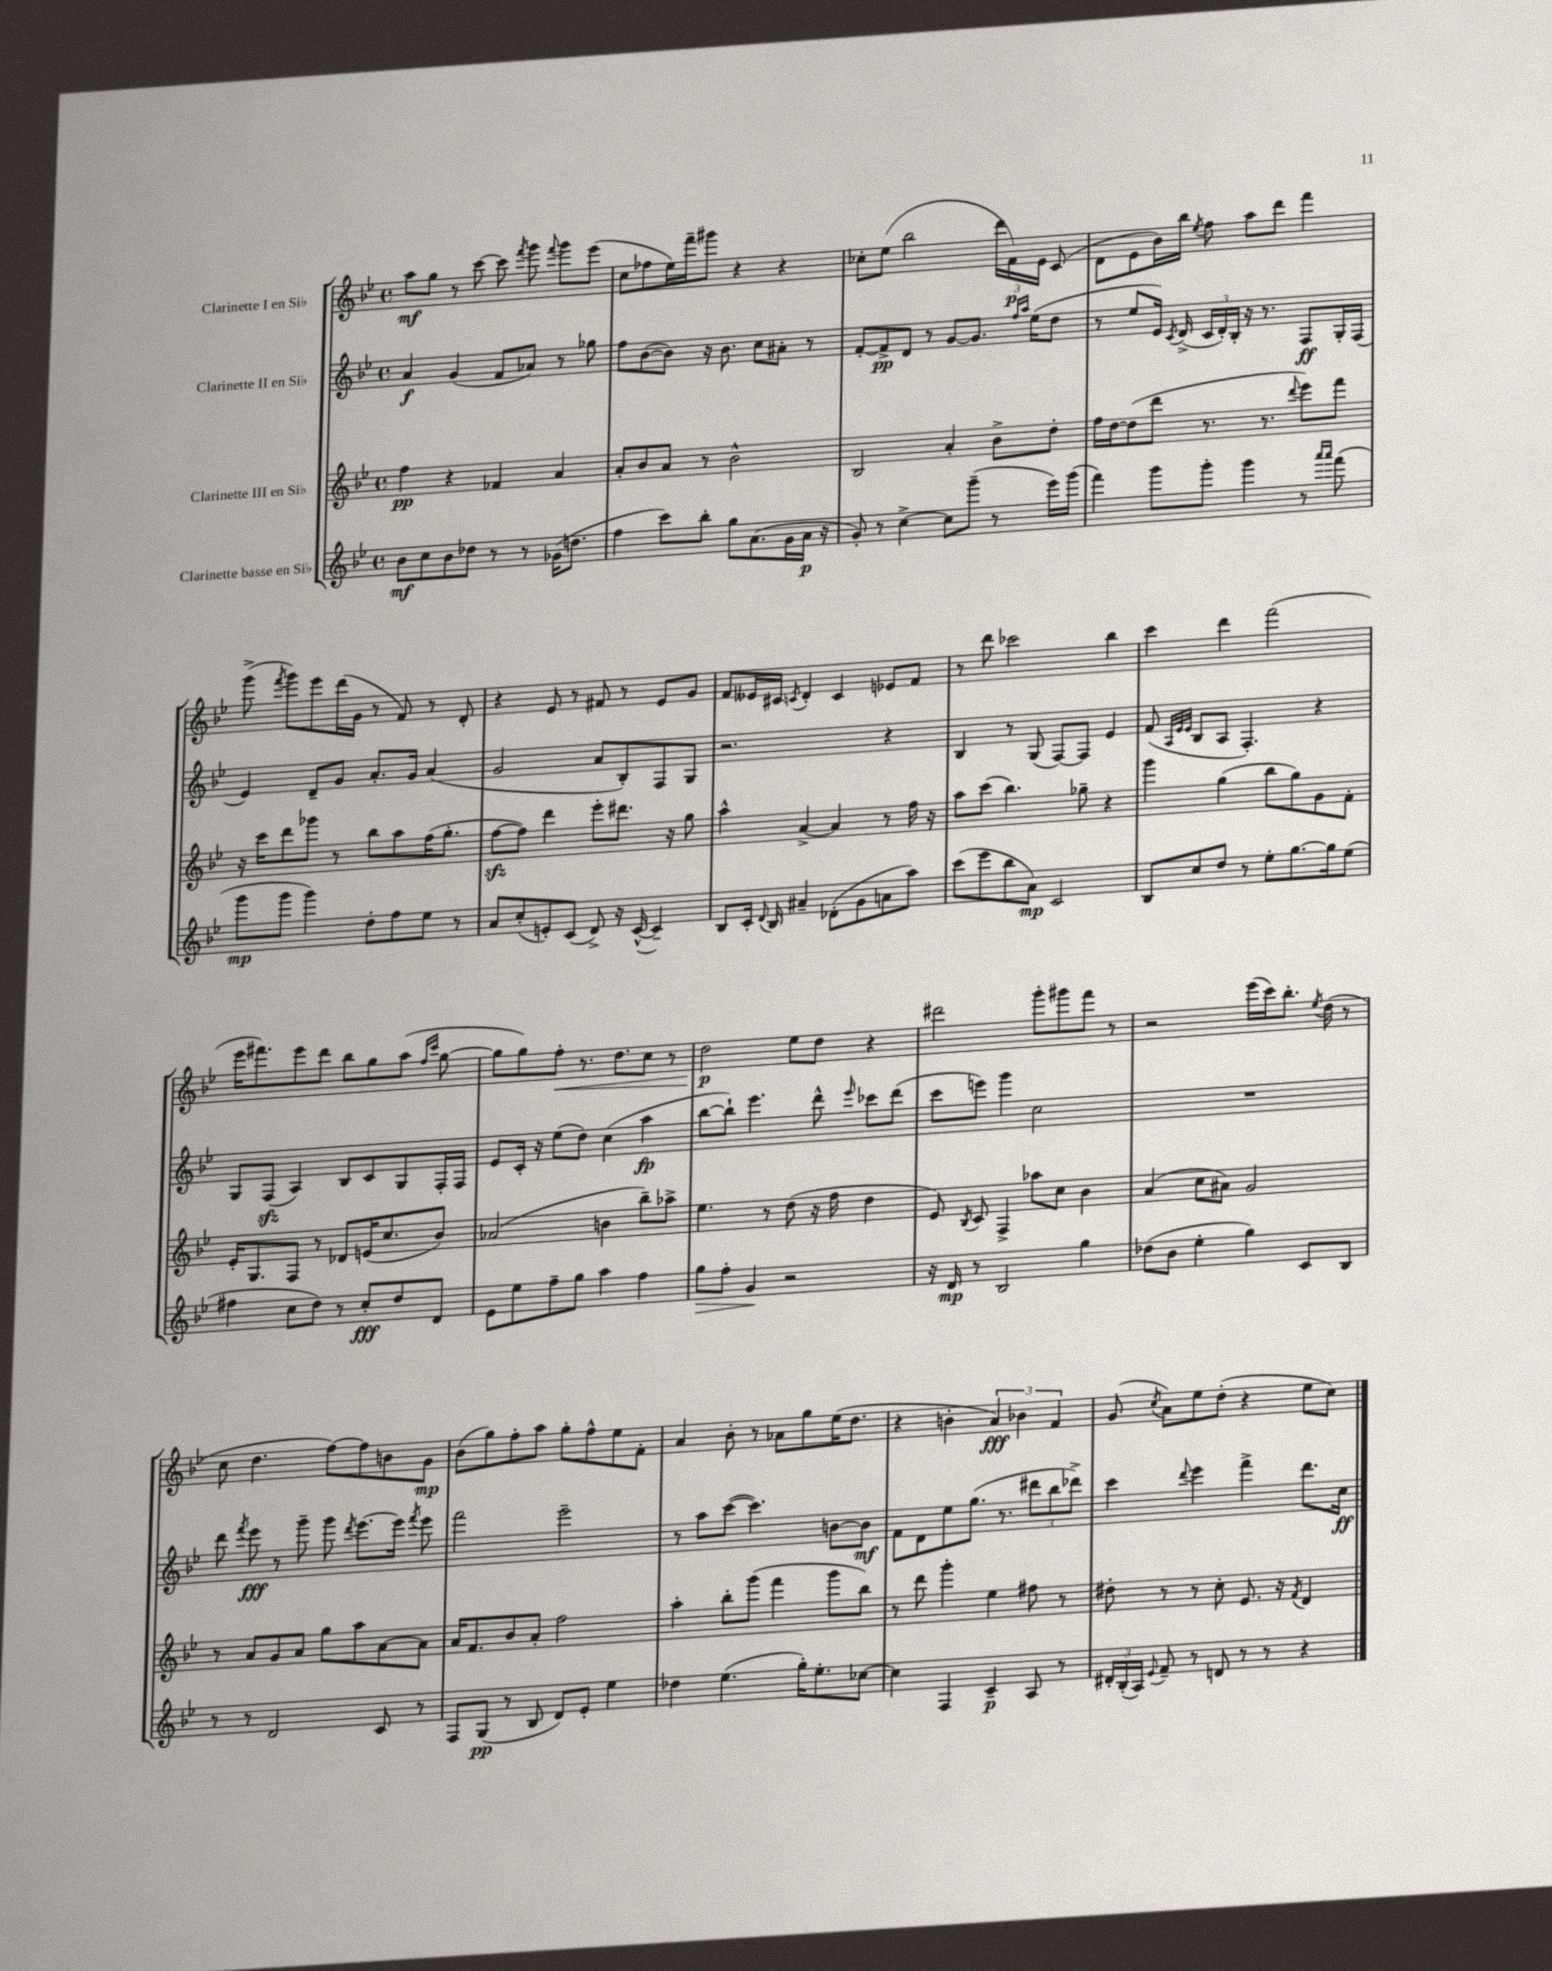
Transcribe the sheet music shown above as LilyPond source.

<<
\new StaffGroup <<
\new Staff = "s0" \with { instrumentName = "Clarinette I en Sib" } {
    \clef treble \key bes \major \defaultTimeSignature \time 4/4
    \autoBeamOff a''8[\mf g''8] r8 c'''8~ c'''8 \acciaccatura { f'''8 } g'''8 \appoggiatura { f'''8 } g'''8[ ees'''8]( |
    c''8[ fes''8 ees''16) f'''16-- gis'''8] r4 r4 |
    ces''8[-. ees''8]( bes''2 \tuplet 3/2 { d'''16[ f'16\p) ees'16] } c'8( |
    d'8[ ees'8 bes'16) bes''16] \acciaccatura { ees''8 } f''8 a''8[ d'''8] f'''4 |
    g'''8->( \acciaccatura { f'''8 } g'''8[) ees'''8 d'''16( g'16] r8 f'8) r8 d'8-. |
    r4 ees'8 r8 fis'8 r8 ees'8[ g'8] |
    f'8[ eeses'16 cis'16] \acciaccatura { c'8 } d'4-. c'4 ees'8[ f'8] |
    r8 d'''8 ces'''2 bes''4 |
    c'''4 d'''4 f'''2( |
    ees'''16[ fis'''8.) ees'''8 d'''8] bes''8[ g''8 a''8]( \grace { f''16[ c'''16] } g''8~ |
    g''8[ g''8) f''8]-.\< r8. d''8.[ c''8] r8 |
    d''2\p\! ees''8[ d''8] r4 |
    dis'''2 g'''8[-. gis'''8 f'''8] r8 |
    r2 ees'''16[( c'''16) bes''8.]-. \acciaccatura { ees''8 } d''16( r8 |
    c''8 d''4. f''8[~) f''8 b'8 g'8]\mp |
    bes'8[( g''8) f''8-. a''8] g''8[-. f''8-^ ees''8 f'8]-. |
    a'4 bes'8-. r8 aes'8[ g''8 ees''16( d''8.] |
    r4 b'4-. \tuplet 3/2 { a'4\fff) bes'4 f'4 } |
    g'8( \acciaccatura { c''8 } a'8[) ees''8 d''8]-.( r4 ees''8[ c''8]) \bar "|." |
}
\new Staff = "s1" \with { instrumentName = "Clarinette II en Sib" } {
    \clef treble \key bes \major \defaultTimeSignature \time 4/4
    \autoBeamOff a'4\f g'4( f'8[ aes'8]) r8 ges''8 |
    f''8[ bes'8~( bes'8]) r16 bes'8. c''8[ ais'8]-. r8 |
    f'8[~-. f'8->\pp d'8] r8 g'8[~ g'8.] \grace { f''16[ a''16] } ees''16[( d''8] |
    r8 ees''8[ ees'16]) \acciaccatura { c'8 } d'16->( \tuplet 3/2 { c'16[ d'16-.) bes16]-. } r16 r8. f8[\ff g16-. f16]( |
    ees'4) d'8[-- g'8] a'8.[-. g'16] a'4( |
    g'2 a'8[ bes8-.) f8 g8] |
    r2. r4 |
    bes4 r8 g8( f8[~) f8] ees'4 |
    f'8( \grace { a32[ ees'32 ees'32] } bes8[ a8] f4.-.) r4 |
    g8[ f8]\sfz( a4) bes8[ c'8 g8 f16-. f16] |
    ees'8[ c'16]-. r16 ees''8[( d''8]) c''4( a''4\fp |
    bes''8[~ bes''8]-!) ees'''4. d'''8-^ \grace { ees'''16 } ces'''8[ d'''8]( |
    c'''8[ e'''8]) g'''4 c''2 |
    R1 |
    d'''8 \acciaccatura { f'''8 } ees'''8\fff r8 g'''8-- g'''8 \acciaccatura { d'''8 } ees'''8.[~ ees'''16] \acciaccatura { f'''8 } ees'''8 |
    f'''2 ees'''2-- |
    r8 a''8[ c'''8]~( c'''4.) b'8[~ b'8]\mf |
    f'8[ d'8 ees''8 g''8.]( r8. \tuplet 3/2 { dis'''8[ bes''8 des'''8]->) } |
    c'''4 \appoggiatura { d'''8 } ees'''4 f'''4-> d'''8.[ c''16]\ff \bar "|." |
}
\new Staff = "s2" \with { instrumentName = "Clarinette III en Sib" } {
    \clef treble \key bes \major \defaultTimeSignature \time 4/4
    \autoBeamOff f''4\pp r4 fes'4 a'4 |
    a'8[-. bes'8 a'8] r8 bes'2-^ |
    bes2 a'4-. bes'8[-> d''8]-. |
    f''16[ d''16~ d''8( d'''8] r8. r8. \appoggiatura { d'''8 } ees'''8[) f'''8] |
    r16 c'''16[ d'''8 ges'''8] r8 bes''8[ a''8 f''16( g''8.]-. |
    f''8[~\sfz f''8]) d'''4 ees'''8[-. dis'''8.] r16 g''8 |
    a''4-^ a'4~-> a'4 r8 f''16 r16 |
    a''8[ c'''8]( bes''4.) ges''8-- r4 |
    g'''4 g''4( bes''8[ g''8) g'8 f'8]-. |
    ees'16[-. g8. f8] r8 des'8[ e'16( c''8. bes'8]) |
    aes'2( b'4 bes''8[--) aes''8]-> |
    ees''4. r8 d''8( r16 f''16 d''4 |
    ees'8) \acciaccatura { bes8 } c'8 f4-> aes''8[ c''8] bes'4 |
    a'4( c''8[ ais'8]) g'2 |
    r8 a'8[ g'8 a'8] g''8[ a''8 a'8~ a'8] |
    a'16[ f'8. bes'8 a'8]-. f''2 |
    a''4-. bes''8[-. g'''8]( f'''4 g'''8[ bes''8]) |
    r8 d'''8 g'''4-. ees''4 fis''8 r8 |
    dis''8-. r8 r8 c''8-. ees'8. r16 \acciaccatura { f'8 } d'4 \bar "|." |
}
\new Staff = "s3" \with { instrumentName = "Clarinette basse en Sib" } {
    \clef treble \key bes \major \defaultTimeSignature \time 4/4
    \autoBeamOff bes'8[\mf c''8 bes'8 des''8] r8 r8 ges'16[( d''8.] |
    f''4 c'''8[) bes''8]-. g''8[ a'8.( g'16 a'16]\p r16 |
    g'8-.) r8 c''4~-> c''8[ g'''8]--( r8 ees'''16[) g'''16]( |
    f'''4) g'''8[ g'''8]-. g'''4 r8 \grace { a'''16[ a'''16] } f'''8( |
    g'''8[\mp g'''8] g'''4) d''8[-. f''8 ees''8] r8 |
    a'8[ c''8-.( e'8-.) c'8]( d'8->) r16 c'16~-^( c'4--) |
    bes8[ c'16]-. \appoggiatura { d'8 } bes16 ais'4-- des'8[-.( g'8 a'8 a''8]) |
    c'''8[( ees'''8 bes''8 a'8]\mp) c'2 |
    bes8[ c''8 d''8] r8 ees''8[-. g''8.~ g''16 ees''8]( |
    fis''4 c''8[ d''8]) r8 c''8[-.\fff d''8 d'8] |
    ees'8[ ees''8 f''8-- g''8] a''4 f''4 |
    g''8[\> f''8]-. g'4\! r2 |
    r16 d'16\mp r8 bes2 g''4 |
    des''8[( bes'8] ees''4-. g''4) c'8[ bes8] |
    r8 r8 d'2 c'8 r8 |
    f8[ g8]\pp( r8 bes8 d'8[) ees'8]-. ees''4 |
    des''4 ees''4.( g''16[-.) ees''8.-. ces''8]~ |
    ces''4 f4 c'4--\p a8 r8 |
    \tuplet 3/2 { dis'16[-. bes16-.( a16]) } \appoggiatura { ees'8 } f'8-- r8 d'8 r8 r8 r4 \bar "|." |
}
>>
>>
\layout { \context { \Score \remove "Bar_number_engraver" } }
